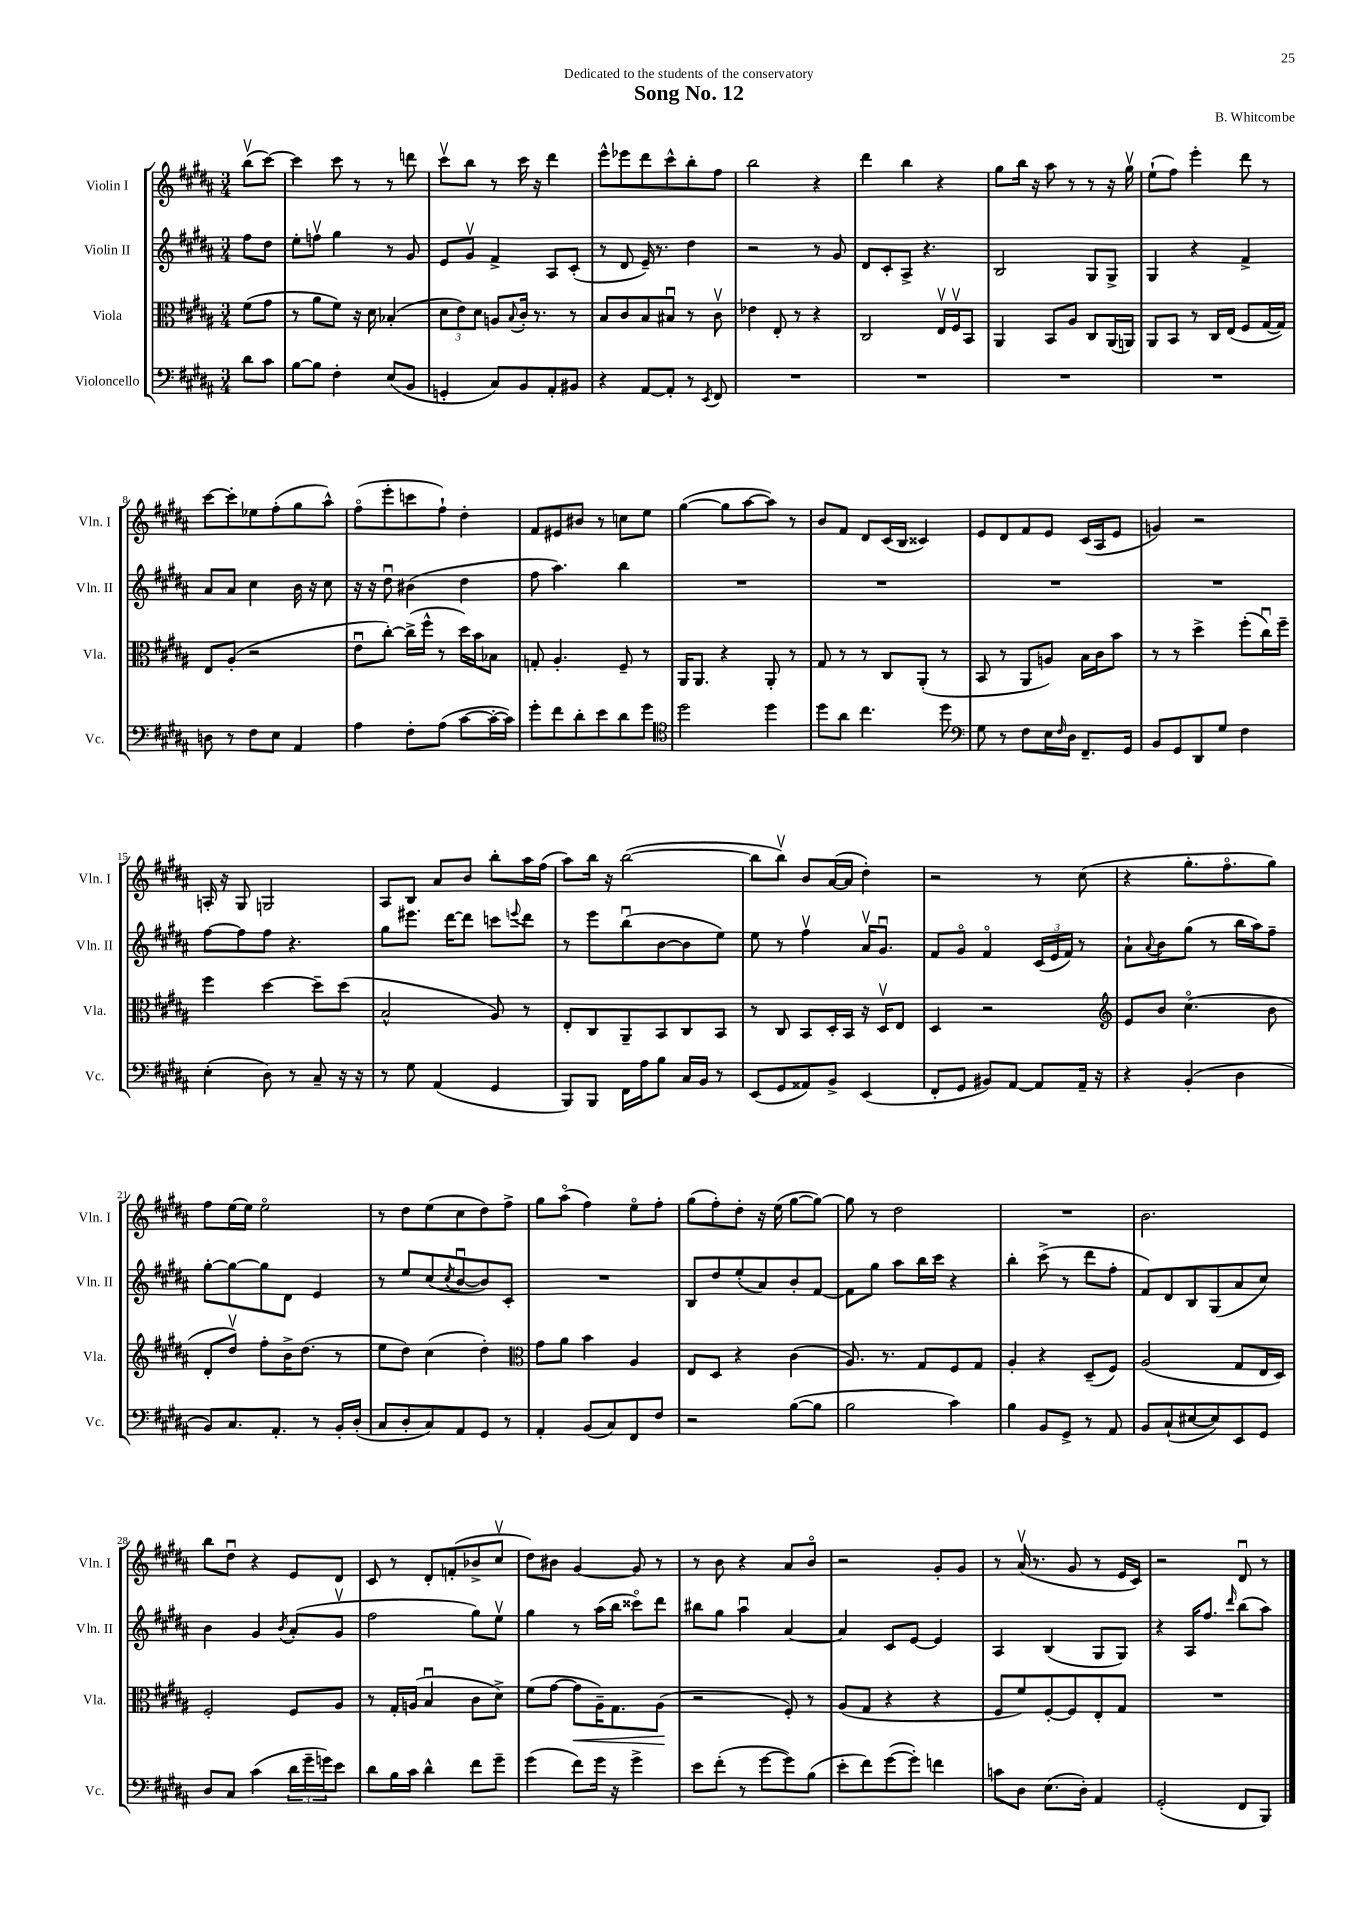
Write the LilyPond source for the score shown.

\header { title = "Song No. 12" composer = "B. Whitcombe" dedication = "Dedicated to the students of the conservatory" }
<<
\new StaffGroup <<
\new Staff = "s0" \with { instrumentName = "Violin I" shortInstrumentName = "Vln. I" } {
    \clef treble \key b \major \numericTimeSignature \time 3/4 \partial 4
    b''8\upbow( cis'''8~) |
    cis'''4 cis'''8 r8 r8 d'''8 |
    cis'''8\upbow b''8 r8 cis'''16 r16 dis'''4 |
    e'''8-^ ees'''8 dis'''8 cis'''8-^ b''8-. fis''8 |
    b''2 r4 |
    dis'''4 b''4 r4 |
    gis''8 b''16 r16 ais''8 r8 r8 r16 gis''16\upbow |
    e''8-!( fis''8) e'''4-. dis'''8 r8 |
    cis'''8~ cis'''8-. ees''8 fis''8-.( gis''8 ais''8-^) |
    fis''8\flageolet( e'''8-. c'''8 fis''8-!) dis''4-. |
    fis'8 eis'8 bis'8 r8 c''8 e''8 |
    gis''4~( gis''8 ais''8~ ais''8) r8 |
    b'8 fis'8 dis'8 cis'16( b16 cisis'4) |
    e'8 dis'8 fis'8 e'8 cis'16( ais16 e'8 |
    g'4) r2 |
    a16-. r16 gis8 g2 |
    ais8 b8 ais'8 b'8 b''8-. ais''16 fis''16( |
    ais''8) b''16 r16 b''2~( |
    b''8 b''8\upbow) b'8 ais'16~( ais'16 dis''4-.) |
    r2 r8 cis''8( |
    r4 gis''8.-. fis''8.\flageolet gis''8) |
    fis''8 e''16~ e''16 e''2\flageolet |
    r8 dis''8 e''8( cis''8 dis''8) fis''8-> |
    gis''8 ais''8\flageolet( fis''4) e''8\flageolet fis''8-. |
    gis''8( fis''8-.) dis''8-. r16 e''16( gis''8~ gis''8~) |
    gis''8 r8 dis''2 |
    R2. |
    b'2. |
    b''8 dis''8\downbow r4 e'8 dis'8 |
    cis'8 r8 dis'8-. f'8-.( bes'8-> cis''8\upbow |
    dis''8) bis'8 gis'4~ gis'8 r8 |
    r8 b'8 r4 ais'8 b'8\flageolet |
    r2 gis'8-. gis'8 |
    r8 ais'16\upbow( r8. gis'8 r8 e'16 cis'16) |
    r2 dis'8\downbow r8 \bar "|." |
}
\new Staff = "s1" \with { instrumentName = "Violin II" shortInstrumentName = "Vln. II" } {
    \clef treble \key b \major \numericTimeSignature \time 3/4 \partial 4
    fis''8 dis''8 |
    e''8-. f''8\upbow gis''4 r8 gis'8 |
    e'8 gis'8\upbow fis'4-> ais8 cis'8-.( |
    r8 dis'8 e'16--) r8. dis''4 |
    r2 r8 gis'8 |
    dis'8 cis'8-. ais8-> r4. |
    b2 gis8 gis8-> |
    gis4 r4 fis'4-> |
    ais'8 ais'8 cis''4 b'16 r16 cis''8 |
    r16 r16 dis''8\downbow bis'4( dis''4 |
    fis''8 ais''4.) b''4 |
    R2. |
    R2. |
    R2. |
    R2. |
    fis''8~ fis''8 fis''8 r4. |
    gis''8 eis'''8. dis'''16~ dis'''8 c'''8 \appoggiatura { e'''8 } dis'''8 |
    r8 e'''8 b''8\downbow( b'8~ b'8 e''8) |
    e''8 r8 fis''4\upbow ais'16\upbow gis'8.\downbow |
    fis'8 gis'8\flageolet fis'4\flageolet \tuplet 3/2 { cis'16( e'16 fis'16) } r8 |
    ais'8-! \appoggiatura { ais'8 } b'8 gis''8( r8 b''16 ais''16) fis''8-- |
    gis''8~-. gis''8~ gis''8 dis'8 e'4 |
    r8 e''8 cis''8( \acciaccatura { cis''8 } b'8~\downbow b'8) cis'8-. |
    R2. |
    b8 dis''8 e''8-.( ais'8) b'8-. fis'8~ |
    fis'8 gis''8 ais''8 b''16 cis'''16 r4 |
    b''4-. cis'''8->( r8 dis'''8 fis''8-. |
    fis'8) dis'8 b8 gis8( ais'8 cis''8) |
    b'4 gis'4 \acciaccatura { b'8 } ais'8-.( gis'8\upbow |
    fis''2 gis''8) e''8\upbow |
    gis''4 r8 ais''16( b''16 cisis'''8\flageolet) dis'''8 |
    bis''8 gis''8 ais''4\downbow ais'4~ |
    ais'4 cis'8 e'8~ e'4 |
    ais4 b4( gis8 gis8) |
    r4 ais16 fis''8. \grace { dis'''16 } b''8( ais''8) \bar "|." |
}
\new Staff = "s2" \with { instrumentName = "Viola" shortInstrumentName = "Vla." } {
    \clef alto \key b \major \numericTimeSignature \time 3/4 \partial 4
    fis'8( gis'8 |
    r8 ais'8 fis'8) r16 dis'16 bes4-.( |
    \tuplet 3/2 { dis'8 e'8) dis'8 } a8 \appoggiatura { b8 } cis'16-. r8. r8 |
    b8 cis'8 b8 bis8\downbow r8 cis'8\upbow |
    ees'4 e8-. r8 r4 |
    cis2 e16\upbow fis16\upbow b,8 |
    ais,4 b,8 ais8 cis8 ais,16( a,16) |
    ais,8 b,8 r8 cis16 e16( fis8 gis16~ gis16) |
    e8 ais8-.( r2 |
    e'8\downbow cis''8~-.) cis''16->( fis''16-^ r8 dis''16) b'16 bes8 |
    g8-. ais4.-. fis8-- r8 |
    ais,16 ais,8. r4 ais,8-. r8 |
    gis8 r8 r8 cis8 ais,8-.( r8 |
    b,8 r8 ais,8 a8) b16 cis'16 b'8 |
    r8 r8 dis''4-> fis''8-.( cis''16\downbow) fis''16-- |
    fis''4 dis''4~ dis''8-- dis''8( |
    b2-^ ais8) r8 |
    e8-. cis8 ais,8-- b,8 cis8 b,8 |
    r8 cis8 b,8 dis16-. b,16 r16 dis16\upbow e8 |
    dis4 r2 |
    \clef treble e'8 b'8 cis''4.\flageolet( b'8 |
    dis'8-. dis''8\upbow) fis''8-. b'16-> dis''8.( r8 |
    e''8 dis''8) cis''4( dis''4-.) |
    \clef alto gis'8 ais'8 b'4 ais4 |
    e8 dis8 r4 cis'4( |
    ais8.) r8. gis8 fis8 gis8 |
    ais4-. r4 dis8--( fis8) |
    ais2( gis8 e16 dis16) |
    fis2-. fis8 ais8 |
    r8 gis16-. a16( b4\downbow cis'8 dis'8->) |
    fis'8( gis'8~ gis'8\< ais16--) gis8. ais8\!( |
    r2 fis8-.) r8 |
    ais8( gis8 r4 r4 |
    fis8 fis'8) fis8~-. fis8 e8-. gis8 |
    R2. \bar "|." |
}
\new Staff = "s3" \with { instrumentName = "Violoncello" shortInstrumentName = "Vc." } {
    \clef bass \key b \major \numericTimeSignature \time 3/4 \partial 4
    dis'8 cis'8 |
    b8~ b8 fis4-. e8( b,8 |
    g,4-. cis8) b,8 ais,8-. bis,8 |
    r4 ais,8~ ais,8-. r8 \acciaccatura { e,8 } fis,8 |
    R2. |
    R2. |
    R2. |
    R2. |
    d8 r8 fis8 e8 ais,4 |
    ais4 fis8-. ais8( cis'8~ cis'16~-. cis'16) |
    gis'8-. fis'8 dis'8-. e'8 dis'8 gis'8 |
    \clef tenor dis''2 dis''4 |
    dis''8 ais'8 cis''4. dis''8 |
    \clef bass gis8 r8 fis8 e16 \grace { fis16 } dis16 fis,8.-- gis,16 |
    b,8 gis,8 dis,8 gis8 fis4 |
    e4-.( dis8) r8 cis8-- r16 r16 |
    r8 gis8 ais,4( gis,4 |
    b,,8) b,,8 fis,16 ais16 b8 cis16 b,16 r8 |
    e,8( gis,8 aisis,8) b,8-> e,4( |
    fis,8-. gis,8 bis,8) ais,8~ ais,8 ais,16-- r16 |
    r4 b,4-.( dis4 |
    b,8) cis8. ais,8.-. r8 b,16-. dis16-.( |
    cis8 dis8-. cis8) ais,8 gis,8 r8 |
    ais,4-. b,8( cis8) fis,8 fis8 |
    r2 b8~( b8 |
    b2 cis'4) |
    b4 b,8 gis,8-> r8 ais,8 |
    b,8 cis8-!( eis8~ eis8) e,8 gis,8 |
    dis8 cis8 cis'4( \tuplet 3/2 { dis'16 gis'16-- g'16) } e'8 |
    dis'8 b16 cis'16 dis'4-^ fis'8 gis'8-- |
    gis'4( fis'8) gis'16 r16 gis'4-> |
    e'8 fis'8-.( r8 gis'8~ gis'8) b8( |
    e'8-. fis'8) gis'8~( gis'8-.) f'4 |
    c'8 dis8 e8.( dis16-.) ais,4 |
    gis,2-.( fis,8 b,,8) \bar "|." |
}
>>
>>
